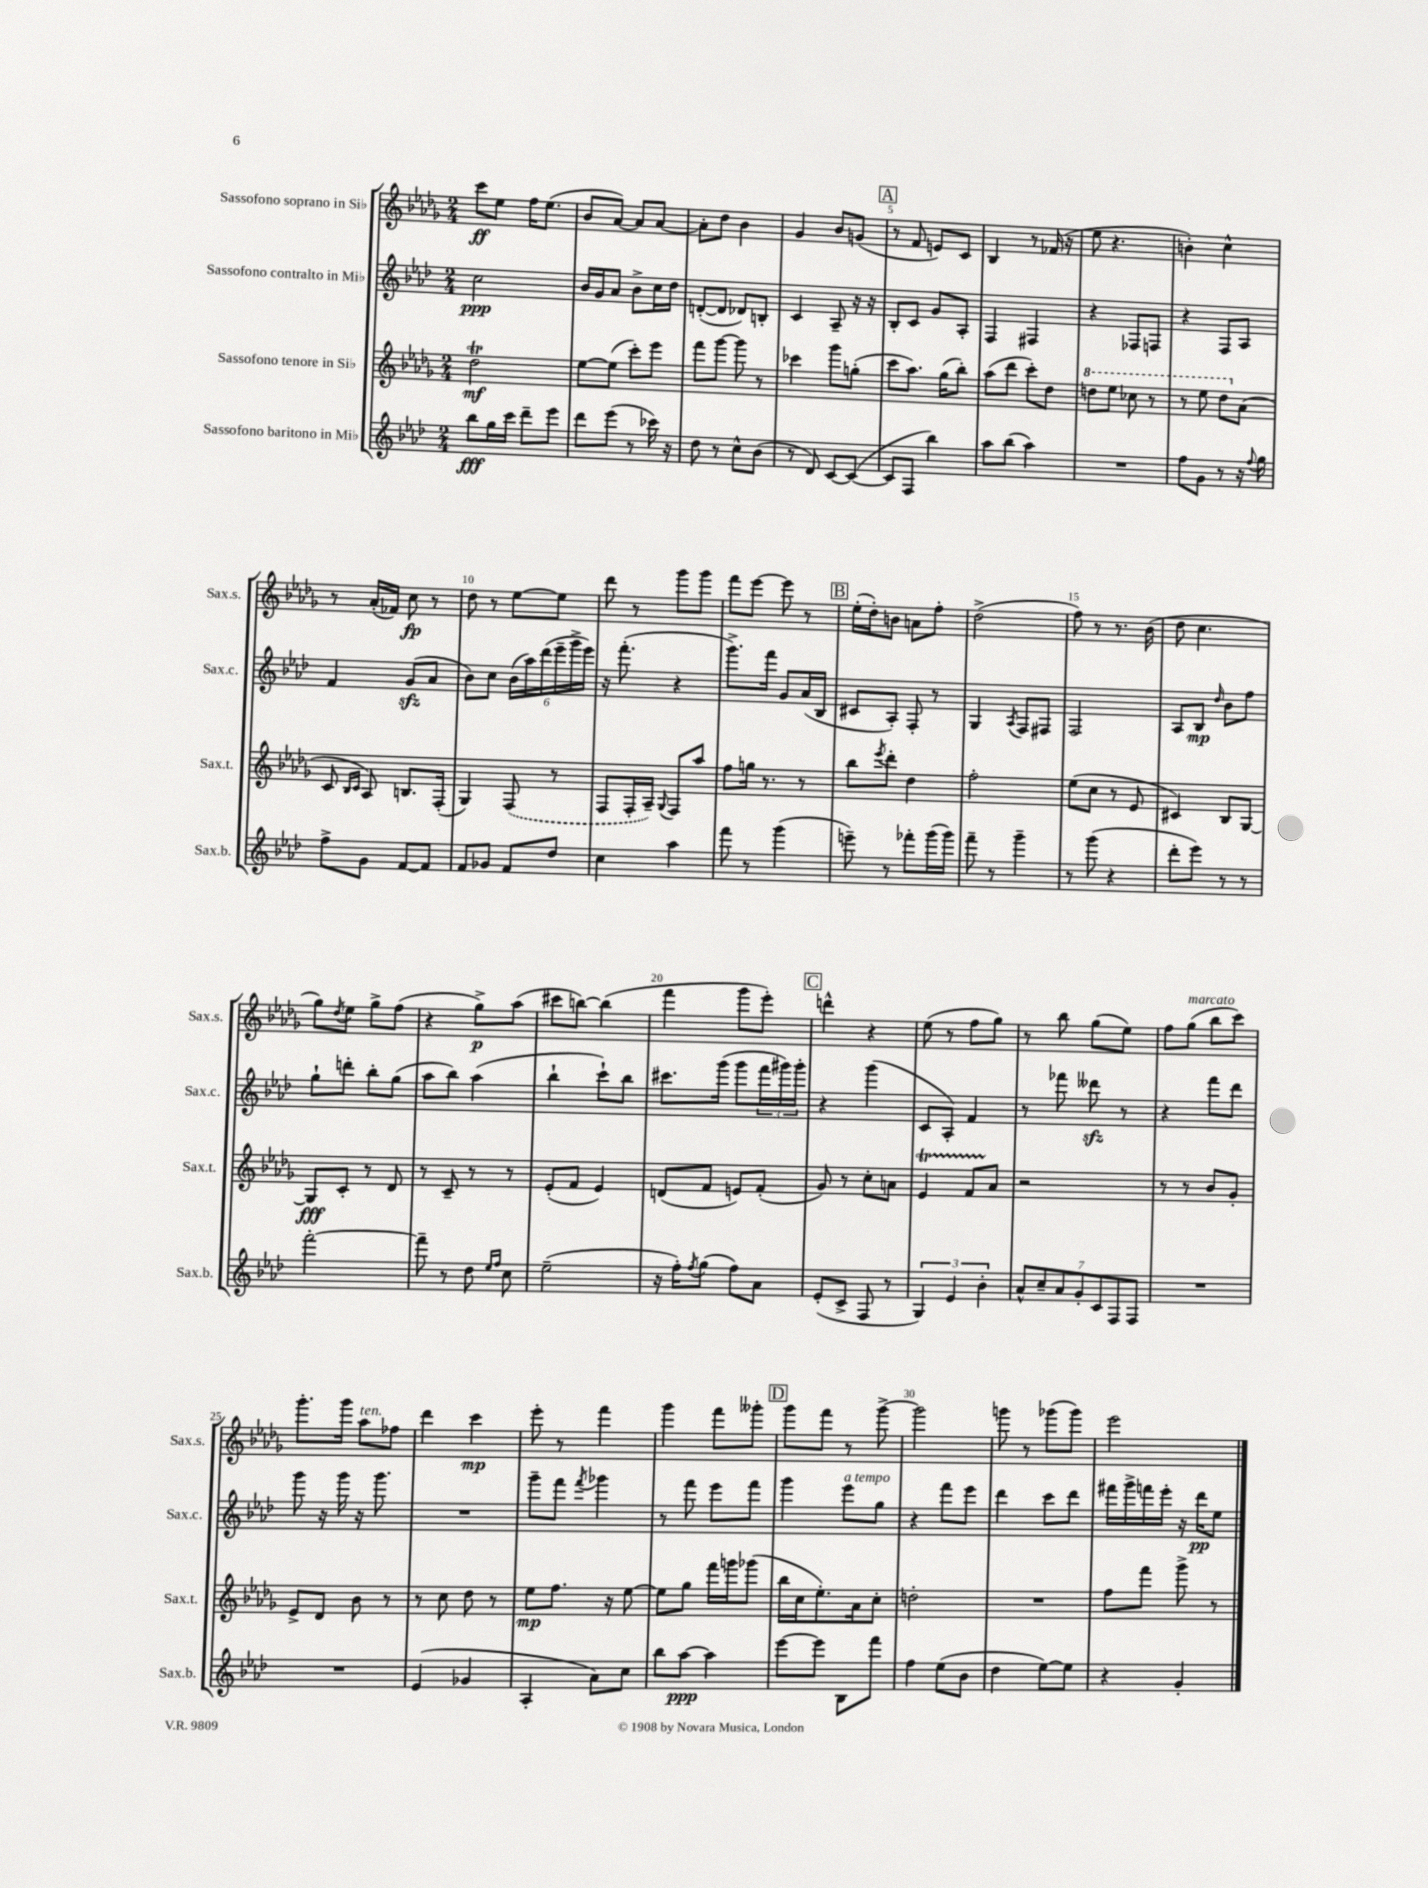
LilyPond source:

<<
\new StaffGroup <<
\new Staff = "s0" \with { instrumentName = "Sassofono soprano in Sib" shortInstrumentName = "Sax.s." } {
    \clef treble \key des \major \numericTimeSignature \time 2/4
    c'''8\ff ees''8 f''16 ees''8.( |
    bes'8 aes'8~) aes'8 aes'8~ |
    aes'8-. des''8 bes'4 |
    ges'4 bes'8 g'8( |
    \mark \markup { \box "A" } r8 f'8 e'8) c'8 |
    bes4 r8 fes'16( r16 |
    ees''8 r4. |
    b'4-.) c''4-^ |
    r8 aes'16-.( fes'16) c''8\fp r8 |
    des''8 r8 ees''8~ ees''8 |
    des'''8 r8 ges'''8 ges'''8 |
    f'''8 ees'''8~ ees'''8 r8 |
    \mark \markup { \box "B" } ees''16-.( des''16-.) b'8 a'8 f''8-. |
    des''2->( |
    f''8) r8 r8. bes'16( |
    des''8 c''4. |
    ges''8) \acciaccatura { des''8 } ees''8 ges''8-> f''8( |
    r4 ges''8->\p) aes''8( |
    cis'''8 b''8~) b''4( |
    f'''4 ges'''8 ees'''8-.) |
    \mark \markup { \box "C" } d'''4-^ r4 |
    ees''8( r8 f''8 ges''8) |
    r8 bes''8 ges''8( ees''8) |
    f''8 ges''8^\markup { \italic "marcato" }( bes''8 c'''8) |
    ges'''8.-. ges'''16 aes''8^\markup { \italic "ten." } fes''8 |
    des'''4 c'''4\mp |
    ees'''8-. r8 f'''4 |
    ges'''4 f'''8 geses'''8-. |
    \mark \markup { \box "D" } ges'''8 f'''8 r8 ges'''8~-> |
    ges'''2 |
    g'''8 r8 ges'''8( ges'''8) |
    ees'''2 \bar "|." |
}
\new Staff = "s1" \with { instrumentName = "Sassofono contralto in Mib" shortInstrumentName = "Sax.c." } {
    \clef treble \key aes \major \numericTimeSignature \time 2/4
    c''2\ppp |
    bes'16 g'16 aes'8 bes'8-> c''16 des''16 |
    d'8~-.( d'8 des'8) b8-. |
    c'4 aes8-- r16 r16 |
    \mark \markup { \box "A" } bes8-. c'8 g'8 aes8-. |
    f4 fis4 |
    r4 fes8 f8 |
    r4 f8 aes8 |
    f'4 g'8\sfz( aes'8 |
    bes'8) c''8 \tuplet 6/4 { bes'16( aes''16) des'''16( ees'''16-- g'''16-> ees'''16) } |
    r16 f'''8.-.( r4 |
    g'''8.->) f'''16 g'8 aes'16( bes16 |
    \mark \markup { \box "B" } cis'8 aes8-.) f8-. r8 |
    g4 \acciaccatura { aes8 } f8 fis8 |
    f2 |
    aes8 bes8\mp \grace { des''16 } bes'8 f''8 |
    g''8-! d'''8-. bes''8-. g''8( |
    aes''8 bes''8) aes''4( |
    bes''4-! c'''8-!) bes''8 |
    cis'''8. g'''16( g'''8 \tuplet 3/2 { f'''16 gis'''16) gis'''16-. } |
    \mark \markup { \box "C" } r4 g'''4( |
    c'8 aes8-.) f'4 |
    r8 fes'''8 deses'''8\sfz r8 |
    r4 f'''8 des'''8 |
    g'''8 r16 g'''16 r16 g'''8. |
    R2 |
    g'''8-- f'''8 \acciaccatura { f'''8 } ges'''4 |
    r8 f'''8 ees'''8 f'''8 |
    \mark \markup { \box "D" } g'''4 ees'''8^\markup { \italic "a tempo" } g''8 |
    r4 f'''8 ees'''8 |
    des'''4 c'''8 des'''8 |
    fis'''16 g'''16-> f'''16 ees'''16-. r16 des'''16\pp ees''8 \bar "|." |
}
\new Staff = "s2" \with { instrumentName = "Sassofono tenore in Sib" shortInstrumentName = "Sax.t." } {
    \clef treble \key des \major \numericTimeSignature \time 2/4
    des''2\trill\mf |
    ees''8~ ees''8( c'''8-.) ees'''8 |
    f'''8 ges'''8~ ges'''8 r8 |
    ces'''4 ges'''8 g''8-.( |
    \mark \markup { \box "A" } c'''8 aes''8.) ges''16( bes''8-.) |
    aes''8( des'''8 c'''8-.) des''8 |
    \ottava #1 d'''8 ees'''8 ces'''8 r8 |
    r8 ees'''8 des'''8 \ottava #0 aes'8( |
    c'8 \grace { bes16 c'16 } aes8) b8. f16-.( |
    ges4) \once \slurDashed f8( r8 |
    f8 f16-. aes16--) \appoggiatura { ges8 } f8 aes''8 |
    f''8 g''16 r8. r8 |
    \mark \markup { \box "B" } bes''8 \acciaccatura { ees'''8 } des'''8-. des''4 |
    f''2-. |
    ees''8( c''8 r8 ees'8 |
    cis'4) bes8 ges8~ |
    ges8\fff c'8-. r8 des'8 |
    r8 c'8-- r8 r8 |
    ees'8-.( f'8 ees'4) |
    d'8( f'8 e'8) f'8-.( |
    \mark \markup { \box "C" } ges'8) r8 c''8-. a'8 |
    ees'4\startTrillSpan f'8 aes'8\stopTrillSpan |
    r2 |
    r8 r8 bes'8 ges'8-. |
    ees'8-> des'8 bes'8 r8 |
    r8 c''8 des''8 r8 |
    ees''8\mp f''8. r16 ees''8~ |
    ees''8 ges''8 f'''16 g'''16 ges'''8( |
    \mark \markup { \box "D" } bes''16 c''16 ees''8.-.) aes'16 c''8-. |
    d''2-. |
    R2 |
    f''8 f'''8 ges'''8-> r8 \bar "|." |
}
\new Staff = "s3" \with { instrumentName = "Sassofono baritono in Mib" shortInstrumentName = "Sax.b." } {
    \clef treble \key aes \major \numericTimeSignature \time 2/4
    bes''8\fff g''16 c'''16 des'''8-- ees'''8 |
    des'''8 ees'''8( r8 ces'''16) r16 |
    des''8 r8 c''8-^ bes'8( |
    r8 des'8) c'8~ c'8~( |
    \mark \markup { \box "A" } c'8 f8 bes''4) |
    aes''8 bes''8( aes''4) |
    R2 |
    f''8 g'8 r8 r16 \appoggiatura { f''8 } g''16 |
    f''8-> g'8 f'8~ f'8 |
    f'8 ges'8 f'8 des''8 |
    c''4 aes''4 |
    f'''8 r8 g'''4( |
    \mark \markup { \box "B" } e'''8--) r8 fes'''8-. g'''16( g'''16) |
    f'''8-- r8 g'''4-- |
    r8 g'''8( r4 |
    des'''8-. ees'''8) r8 r8 |
    f'''2~-. |
    f'''8-- r8 des''8 \grace { ees''16 f''16 } c''8 |
    ees''2--( |
    r16 f''16-.) \acciaccatura { f''8 } g''8( f''8) aes'8 |
    \mark \markup { \box "C" } ees'8-.( c'8-> f8 r8 |
    \tuplet 3/2 { g4) ees'4 bes'4-. } |
    \tuplet 7/4 { aes'8-^ c''8-- aes'8 g'8-. c'8 f8 f8 } |
    R2 |
    R2 |
    ees'4( ges'4 |
    aes4-. aes'8) c''8 |
    bes''8 aes''8~\ppp aes''4 |
    \mark \markup { \box "D" } ees'''8~ ees'''8 bes8 f'''8 |
    f''4 ees''8( bes'8 |
    des''4 ees''8~) ees''8 |
    r4 g'4-. \bar "|." |
}
>>
>>
\layout { \context { \Score \override BarNumber.break-visibility = ##(#f #t #t) barNumberVisibility = #(every-nth-bar-number-visible 5) } }
